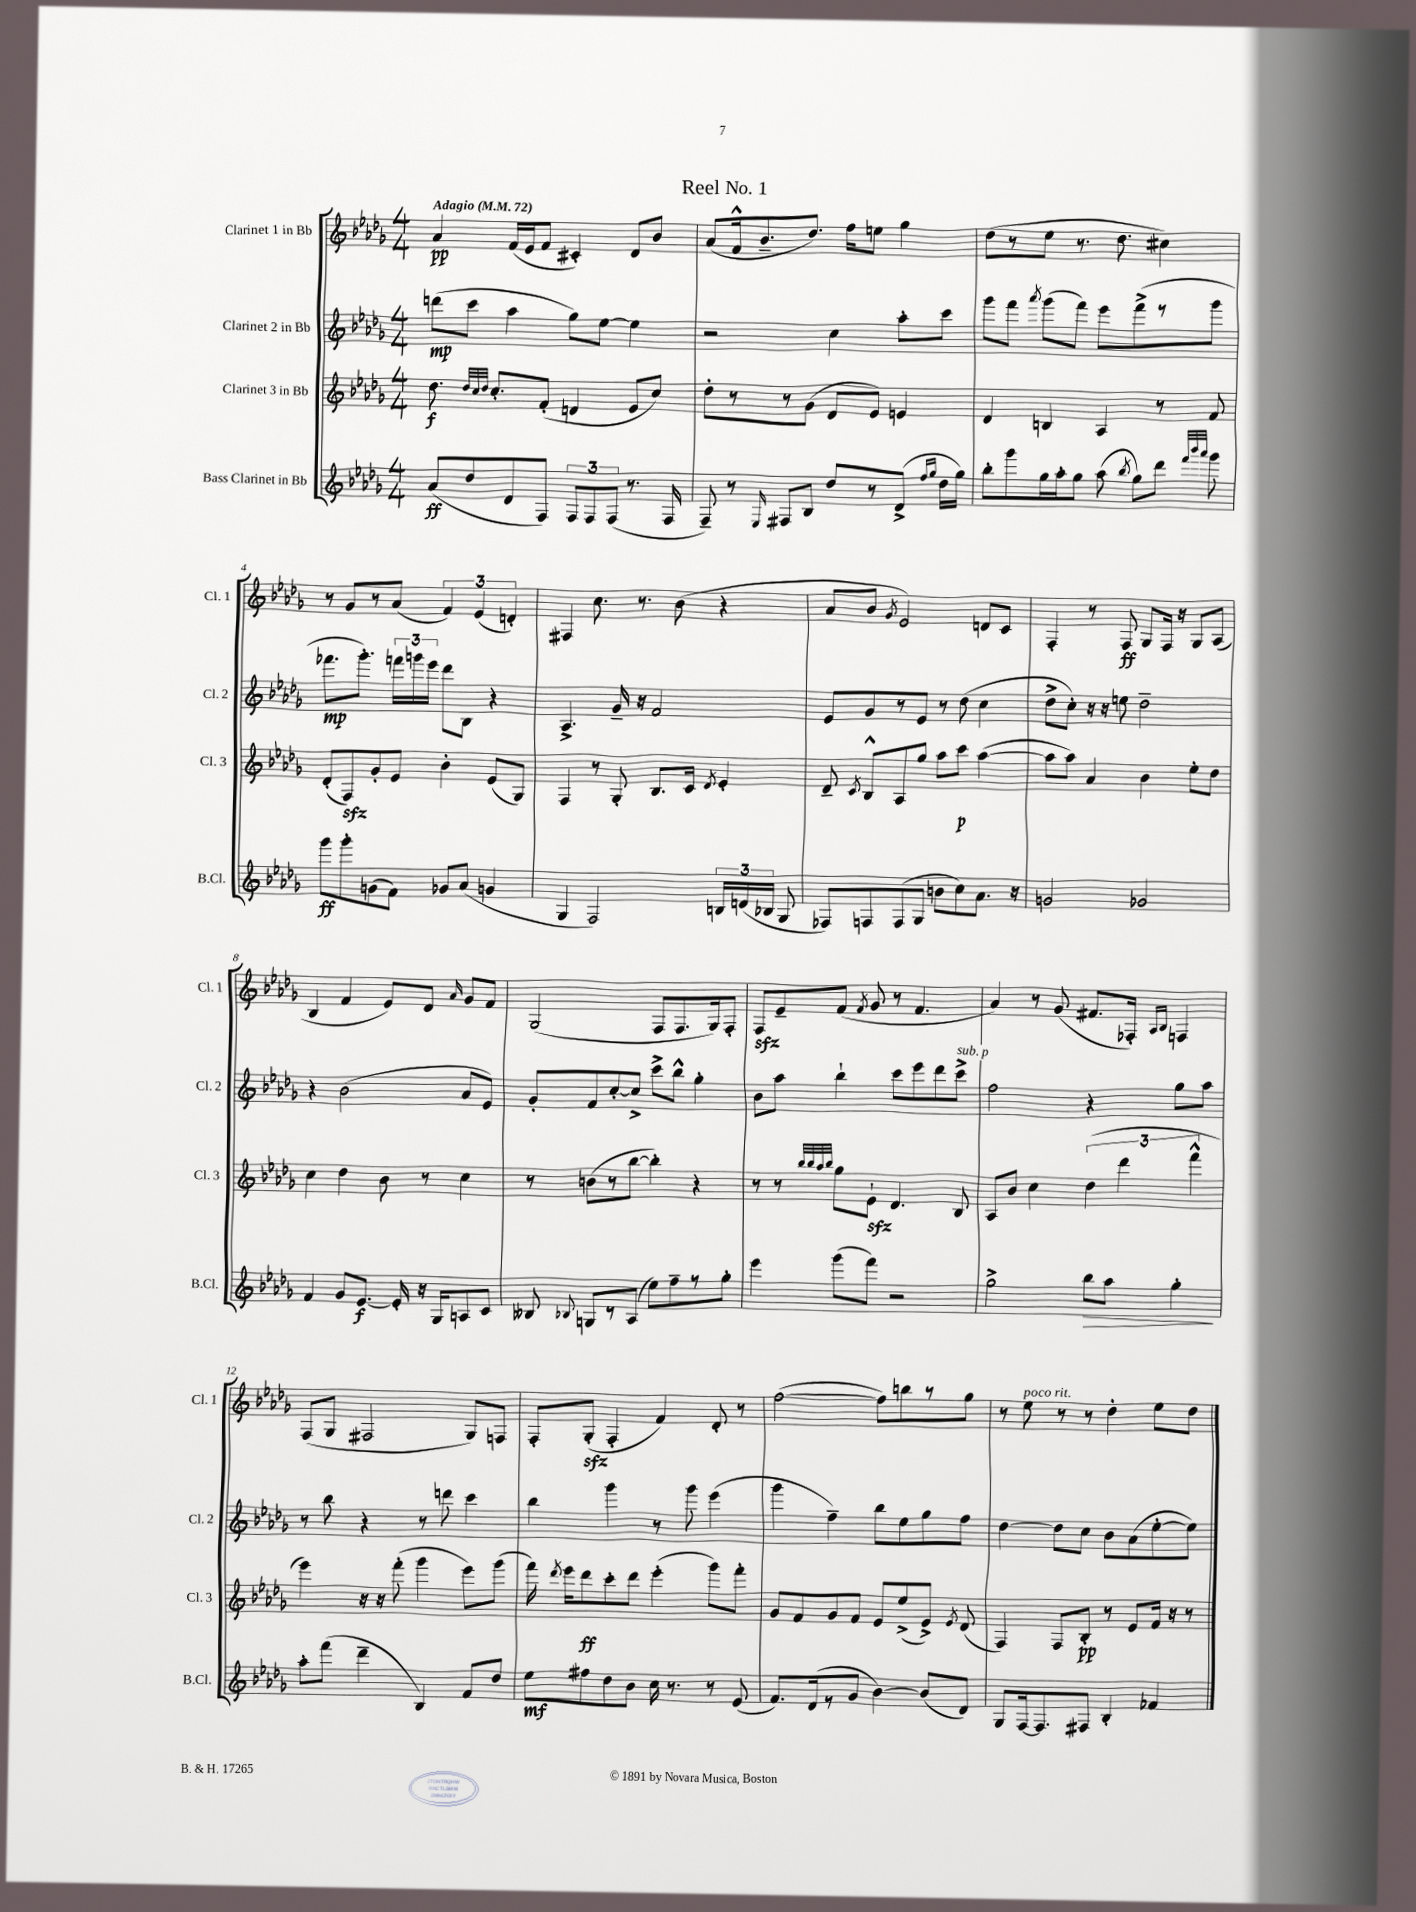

**kern	**dynam	**kern	**dynam	**kern	**dynam	**kern	**dynam
*part4	*part4	*part3	*part3	*part2	*part2	*part1	*part1
*staff4	*staff4	*staff3	*staff3	*staff2	*staff2	*staff1	*staff1
*I"Bass Clarinet in Bb	*	*I"Clarinet 3 in Bb	*	*I"Clarinet 2 in Bb	*	*I"Clarinet 1 in Bb	*
*I'B.Cl.	*	*I'Cl. 3	*	*I'Cl. 2	*	*I'Cl. 1	*
*clefG2	*	*clefG2	*	*clefG2	*	*clefG2	*
*k[b-e-a-d-g-]	*	*k[b-e-a-d-g-]	*	*k[b-e-a-d-g-]	*	*k[b-e-a-d-g-]	*
*M4/4	*	*M4/4	*	*M4/4	*	*M4/4	*
*MM72	*	*MM72	*	*MM72	*	*MM72	*
=1	=1	=1	=1	=1	=1	=1	=1
!	!	!	!	!	!	!LO:TX:a:B:t=Adagio	!
(8a-/L	ff	8.dd-\	f	(8dddn\L	mp	4a-/	pp
8dd-/	.	.	.	8ccc\J	.	.	.
.	.	32qqdd-/LLL	.	.	.	.	.
.	.	32qqcc/	.	.	.	.	.
.	.	32qqdd-/JJJ	.	.	.	.	.
.	.	8.cc'/L	.	.	.	.	.
8d-/	.	.	.	4aa-\	.	(16f/LL	.
.	.	.	.	.	.	16e-/J	.
8F/J)	.	(8f'/J	.	.	.	8f/J	.
12F/L	.	4dn/	.	8gg-\L)	.	4c#X'/)	.
12F/	.	.	.	.	.	.	.
.	.	.	.	[8ee-\J	.	.	.
(12F/J	.	.	.	.	.	.	.
8.r	.	8e-/L	.	4ee-\]	.	8d-/L	.
.	.	8cc/J)	.	.	.	8b-/J	.
16F/	.	.	.	.	.	.	.
=2	=2	=2	=2	=2	=2	=2	=2
8F~/)	.	8dd-'\L	.	2r	.	(8a-/L	.
8r	.	8r	.	.	.	16f^^/k	.
.	.	.	.	.	.	8.b-~/	.
16qqE-/	.	.	.	.	.	.	.
8F#X/L	.	8r	.	.	.	.	.
8B-/J	.	(8g-\J	.	.	.	8.dd-/J)	.
8dd-/L	.	8d-/L	.	4cc\	.	.	.
.	.	.	.	.	.	16ff\KL	.
8r	.	8e-/J)	.	.	.	8een\J	.
(8d-^/J	.	4en/	.	8aa-'\L	.	4gg-\	.
16qqff/LL	.	.	.	.	.	.	.
16qqgg-/JJ	.	.	.	.	.	.	.
16dd-\LL	.	.	.	8ccc\J	.	.	.
16gg-\JJ)	.	.	.	.	.	.	.
=3	=3	=3	=3	=3	=3	=3	=3
8bb-'\L	.	4d-/	.	8ggg-\L	.	(8dd-\L	.
8ggg-\	.	.	.	8fff\J	.	8r	.
.	.	.	.	8qaaa-/	.	.	.
16gg-\L	.	4Bn/	.	(8ggg-\L	.	8ee-\J	.
16aa-'\J	.	.	.	.	.	.	.
8gg-\J	.	.	.	8fff\J)	.	8.r	.
(8aa-\	.	4A-/	.	8eee-\L	.	.	.
.	.	.	.	.	.	8.dd-\	.
8qbb-/	.	.	.	.	.	.	.
8gg-\L)	.	.	.	(8fff^\	.	.	.
8ddd-\J	.	8r	.	8r	.	4cc#X\)	.
32qqfff/LLL	.	.	.	.	.	.	.
32qqbbb-/	.	.	.	.	.	.	.
32qqaaa-/JJJ	.	.	.	.	.	.	.
8ggg-\	.	8f/	.	8ggg-\J	.	.	.
!!LO:LB:g=z
=4	=4	=4	=4	=4	=4	=4	=4
8ggg-\L	ff	(8d-'/L	.	8.fff-X\L	mp	8r	.
8ggg-'\	.	8Fzz/)	.	.	.	8g-/L	.
.	.	.	.	8.ggg-'\J)	.	.	.
(8gn\	.	8g-'/	.	.	.	8r	.
8f\J)	.	8e-/J	.	24fffn\LL	.	(8a-/J	.
.	.	.	.	24gggn\	.	.	.
.	.	.	.	24eee-\JJ	.	.	.
8g-X/L	.	4b-'\	.	8ddd-\L	.	6f/)	.
(8a-/J	.	.	.	8B-\J	.	.	.
.	.	.	.	.	.	(6e-/	.
4gn/	.	(8e-/L	.	4r	.	.	.
.	.	.	.	.	.	6dn'/)	.
.	.	8G-/J)	.	.	.	.	.
=5	=5	=5	=5	=5	=5	=5	=5
4G-/	.	4F/	.	4.A-^/	.	4F#X/	.
2F/)	.	8r	.	.	.	8.cc\	.
.	.	8G-'/	.	16g-~/	.	.	.
.	.	.	.	16r	.	8.r	.
.	.	8.B-/L	.	2f/	.	.	.
.	.	.	.	.	.	(8b-\	.
.	.	16c/Jk	.	.	.	.	.
.	.	8qd-/	.	.	.	.	.
24Bn/LL	.	4e-'/	.	.	.	4r	.
(24dn/	.	.	.	.	.	.	.
24B-X/JJ	.	.	.	.	.	.	.
8G-/	.	.	.	.	.	.	.
=6	=6	=6	=6	=6	=6	=6	=6
8F-X/L)	.	8d-~/	.	8e-/L	.	8a-/L	.
.	.	8qc/	.	.	.	.	.
8Fn/	.	8B-^^/L	.	8g-/	.	8b-/J	.
.	.	.	.	.	.	8qg-/	.
(8F/	.	8A-/	.	8r	.	2e-/)	.
8G-/J	.	8gg-/J	.	8e-/J	.	.	.
8bn\L	.	8aa-\L	.	8r	.	.	.
8cc\)	.	8ccc\J	p	(8dd-\	.	.	.
8.a-\J	.	([4aa-\	.	4cc\	.	8dn/L	.
.	.	.	.	.	.	8c/J	.
16r	.	.	.	.	.	.	.
=7	=7	=7	=7	=7	=7	=7	=7
2gn/	.	8aa-\L]	.	8dd-^\L	.	4F'/	.
.	.	8aa-\J)	.	8cc'\J)	.	.	.
.	.	4a-/	.	16r	.	8r	.
.	.	.	.	16r	.	.	.
.	.	.	.	8een\	.	8F/	ff
2g-X/	.	4b-\	.	2dd-~\	.	8G-/L	.
.	.	.	.	.	.	16F/Jk	.
.	.	.	.	.	.	16r	.
.	.	8ee-'\L	.	.	.	8G-/L	.
.	.	8dd-\J	.	.	.	(8A-/J	.
!!LO:LB:g=z
=8	=8	=8	=8	=8	=8	=8	=8
4f/	.	4cc\	.	4r	.	4B-/	.
8g-/L	.	4dd-\	.	(2b-\	.	4f/	.
[8.e-/J	f	.	.	.	.	.	.
.	.	8b-\	.	.	.	8e-/L)	.
16e-'/]	.	.	.	.	.	.	.
16r	.	8r	.	.	.	8d-/J	.
16G-/KL	.	.	.	.	.	.	.
.	.	.	.	.	.	16qqa-/	.
8An/	.	4cc\	.	8a-/L	.	8g-/L	.
8c/J	.	.	.	8e-/J)	.	8f/J	.
=9	=9	=9	=9	=9	=9	=9	=9
8B--X/	.	8r	.	8g-'/L	.	(2G-/	.
8qqB-X/	.	.	.	.	.	.	.
8Gn/L	.	(8bn\L	.	8f/	.	.	.
8r	.	8r	.	[8cc'/	.	.	.
(8A-/J	.	[8bb-\J	.	8cc^/J]	.	.	.
8ee-\L)	.	4bb-'\])	.	8ccc^\L	.	8F/L	.
8ff~\	.	.	.	8bb-^^\J	.	8.F/	.
8r	.	4r	.	4gg-'\	.	.	.
.	.	.	.	.	.	16G-/k)	.
8gg-'\J	.	.	.	.	.	8F'/J	.
=10	=10	=10	=10	=10	=10	=10	=10
4eee-\	.	8r	.	8b-\L	.	8Fzz/L	.
.	.	8r	.	8aa-\J	.	8e-~/	.
.	.	32qqbb-/LLL	.	.	.	.	.
.	.	32qqbb-/	.	.	.	.	.
.	.	32qqaa-/	.	.	.	.	.
.	.	32qqbb-/JJJ	.	.	.	.	.
(8ggg-\L	.	8gg-\L	.	4bb-`\	.	(8f/J	.
.	.	.	.	.	.	8qf/	.
8fff\J)	.	8e-zz`\J	.	.	.	8g-/	.
2r	.	4.d-/	.	8ccc\L	.	8r	.
.	.	.	.	8eee-\	.	4.f/	.
.	.	.	.	8ddd-\	.	.	.
!	!	!	!	!LO:TX:a:i:t=sub. p	!	!	!
.	.	8B-/	.	8ccc^\J	.	.	.
=11	=11	=11	=11	=11	=11	=11	=11
2gg-^\	.	8A-/L	.	2ff\	.	4a-/)	.
.	.	8b-/J	.	.	.	.	.
.	.	4cc\	.	.	.	8r	.
.	.	.	.	.	.	(8g-/	.
!	!LO:HP:b	!	!	!	!	!	!
8bb-\L	>	(6dd-\	.	4r	.	8.f#X/L	.
8aa-\J	.	.	.	.	.	.	.
.	.	6ddd-\	.	.	.	.	.
.	.	.	.	.	.	16F-X'/Jk)	.
.	.	.	.	.	.	16qqA-/LL	.
.	.	.	.	.	.	16qqB-/JJ	.
4gg-'\	.	.	.	8gg-\L	.	4Fn/	.
.	.	6fff^^\	.	.	.	.	.
.	.	.	.	8aa-\J	.	.	.
.	]	.	.	.	.	.	.
!!LO:LB:g=z
=12	=12	=12	=12	=12	=12	=12	=12
8aa-'\L	.	4eee-\)	.	8r	.	(8F/L	.
(8fff\J	.	.	.	8bb-\	.	8G-/J	.
4ddd-~\	.	16r	.	4r	.	2F#X/	.
.	.	16r	.	.	.	.	.
.	.	(8fff'\	.	.	.	.	.
4B-/)	.	4ggg-\	.	8r	.	.	.
.	.	.	.	8dddn\	.	.	.
8f/L	.	8eee-\L)	.	4ccc\	.	8G-/L)	.
8dd-/J	.	(8ggg-\J	.	.	.	8Fn/J	.
=13	=13	=13	=13	=13	=13	=13	=13
8ee-\L	mf	16fff\)	.	4bb-\	.	8F'/L	.
.	.	8qddd-/	.	.	.	.	.
.	.	16eee-\KL	.	.	.	.	.
8ff#X\	.	8ddd-\	ff	.	.	(8G-zz'/J	.
8dd-\	.	8ccc'\	.	4ggg-\	.	4F'/	.
8b-\J	.	8ddd-\J	.	.	.	.	.
16cc\	.	(4eee-'\	.	8r	.	4f/)	.
8.r	.	.	.	.	.	.	.
.	.	.	.	8ggg-\	.	.	.
8r	.	8ggg-\L)	.	(4eee-\	.	8d-'/	.
(8e-/	.	8fff'\J	.	.	.	8r	.
=14	=14	=14	=14	=14	=14	=14	=14
8.f/L)	.	8g-/L	.	4ggg-\	.	([2ff\	.
.	.	8f/	.	.	.	.	.
(16d-/k	.	.	.	.	.	.	.
8r	.	8g-/	.	4ff~\)	.	.	.
8g-/J	.	8f/J	.	.	.	.	.
[4b-\)	.	8e-/L	.	8bb-\L	.	8ff\L])	.
.	.	(8ee-^/	.	8ee-\	.	8bbn\	.
(8b-/L]	.	8e-^/J)	.	8gg-\	.	8r	.
.	.	8qe-/	.	.	.	.	.
8d-/J)	.	(8d-/	.	8ff\J	.	8gg-\J	.
=15	=15	=15	=15	=15	=15	=15	=15
8G-/L	.	4F/)	.	[4dd-\	.	8r	.
!	!	!	!	!	!	!LO:TX:a:i:t=poco rit.	!
[16F/k	.	.	.	.	.	8ee-\	.
8.F/]	.	.	.	.	.	.	.
.	.	8F/L	.	8dd-\L]	.	8r	.
8F#X/J	.	8B-'/J	pp	8cc\J	.	8r	.
4B-'/	.	8r	.	8b-\L	.	4dd-'\	.
.	.	8e-/L	.	(8a-\	.	.	.
4f-X/	.	16f/Jk	.	[8ee-'\	.	8ee-\L	.
.	.	16r	.	.	.	.	.
.	.	8r	.	8ee-\J])	.	8dd-\J	.
==	==	==	==	==	==	==	==
*-	*-	*-	*-	*-	*-	*-	*-
